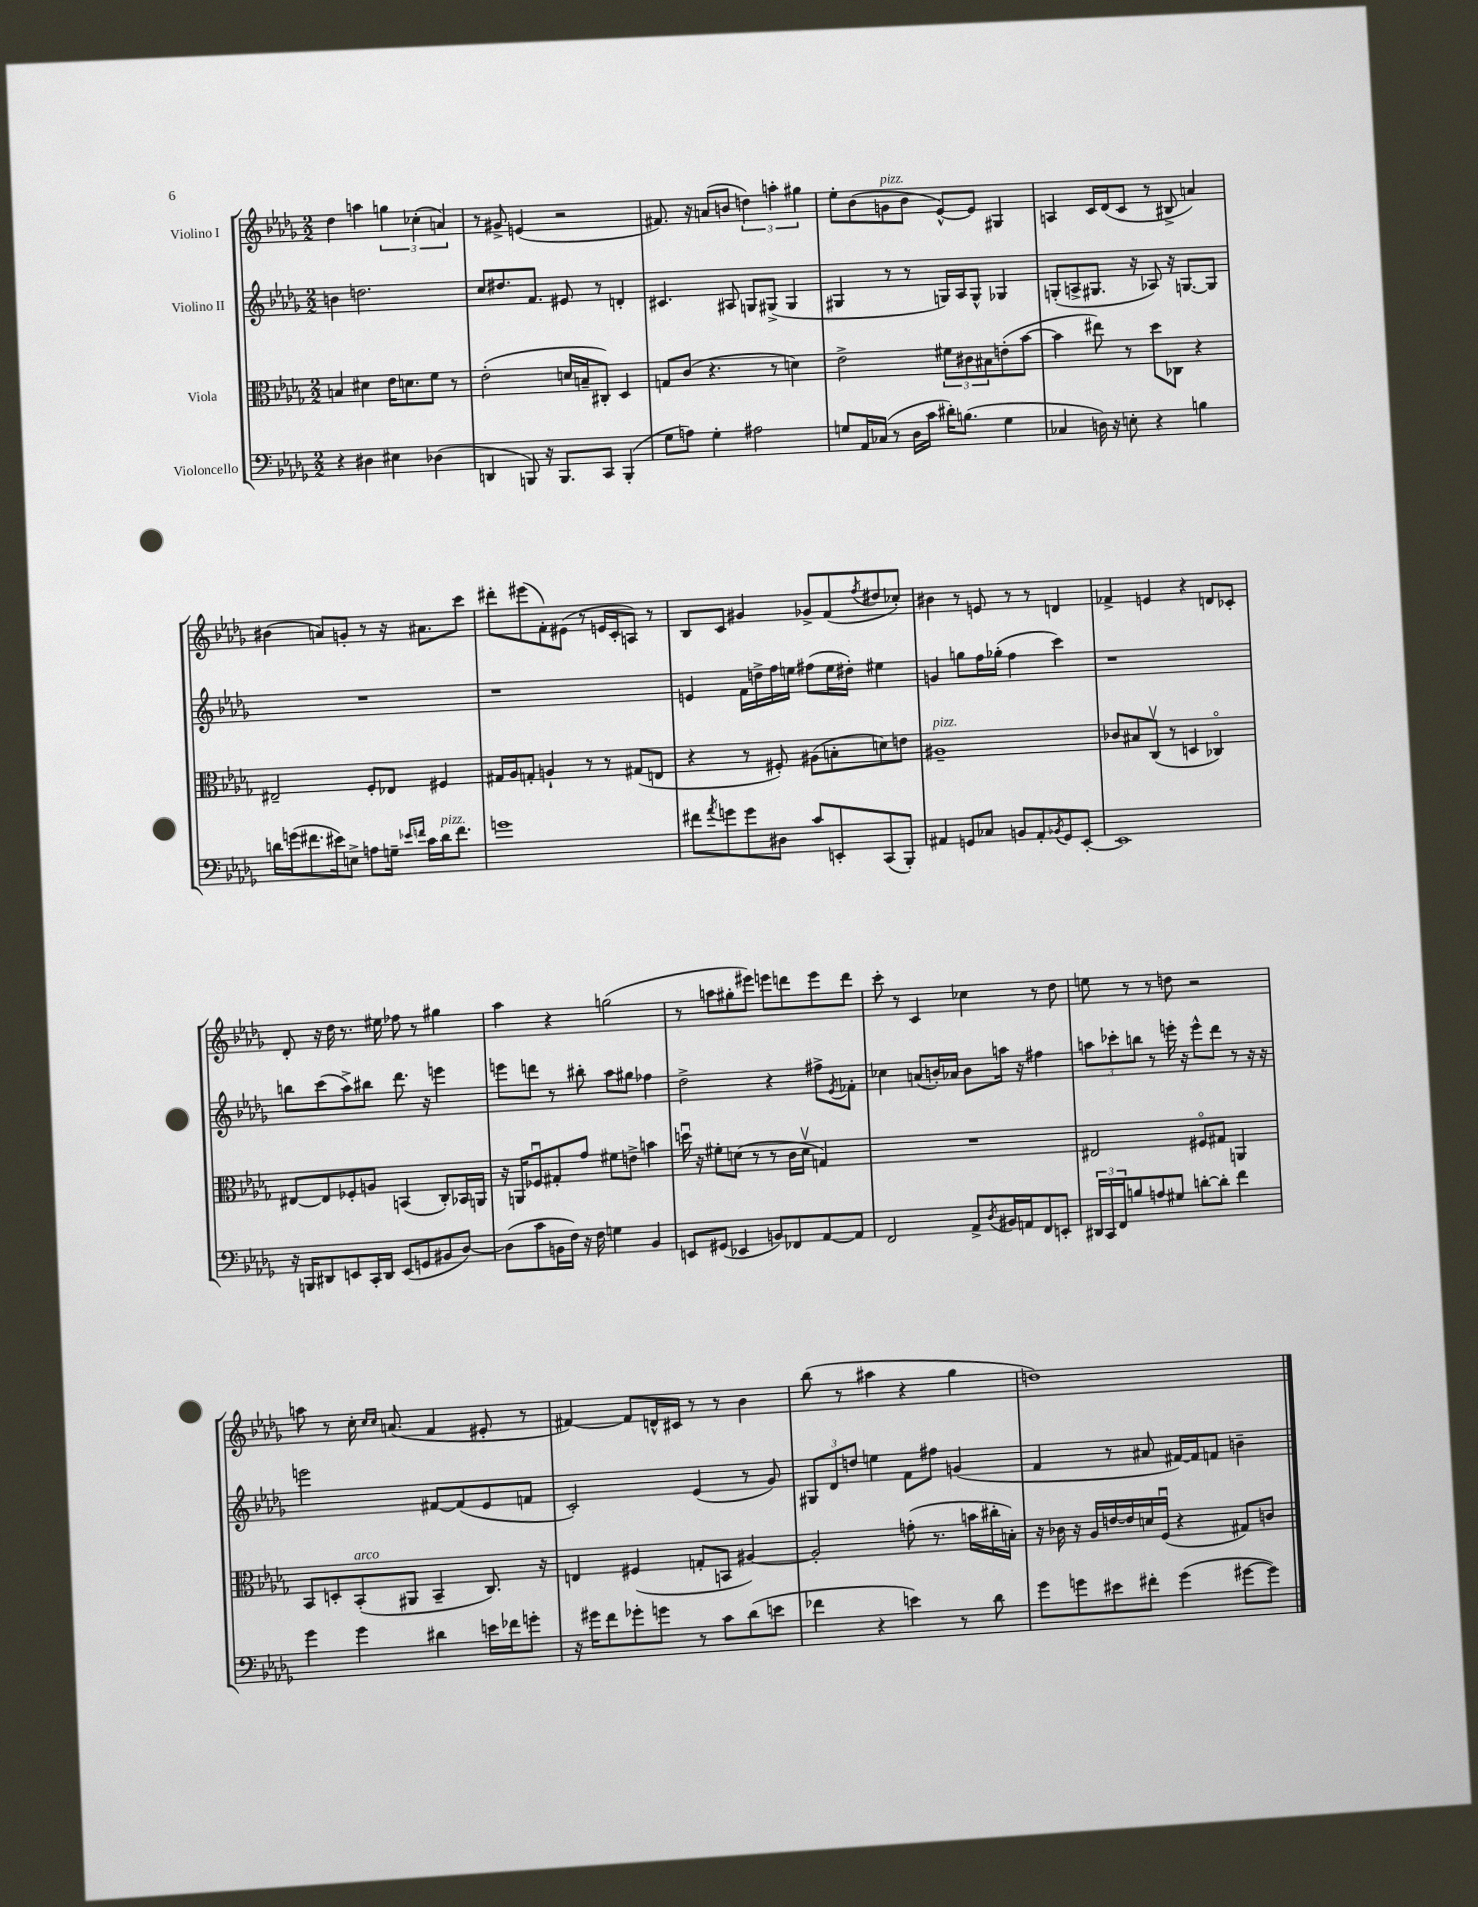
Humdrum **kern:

**kern	**kern	**kern	**kern
*staff4	*staff3	*staff2	*staff1
*clefF4	*clefC3	*clefG2	*clefG2
*k[b-e-a-d-g-]	*k[b-e-a-d-g-]	*k[b-e-a-d-g-]	*k[b-e-a-d-g-]
*M2/2	*M2/2	*M2/2	*M2/2
4r	4B	4b	4dd-
4D#	4d#	2.dd	4aa
4E#	16e-	.	6gg
.	8.d	.	.
.	.	.	(6cc-'
(4D-	8f	.	.
.	.	.	6a)
.	8r	.	.
=	=	=	=
4DD	(2e-'	8cc	8r
.	.	8.dd#	8g#^
8BBB)	.	.	(4e
.	.	8.f	.
16r	.	.	.
8.BBB	.	.	.
.	16d	8e#	2r
.	16B~	.	.
8CC	8C#')	8r	.
(4BBB'	4D-	4d'	.
=	=	=	=
8G-	8G	4.c#	8.f#)
8A)	(8c	.	.
.	.	.	16r
4G-'	4.r	.	(8a
.	.	8A#	8b
2A#	.	8G	6dd)
.	8r	(8G#^	.
.	.	.	6aa'
.	4d)	4G#	.
.	.	.	6gg#
=	=	=	=
8G	2e-^	4G#	8ee-'
16AA-	.	.	(8b-
(16C-	.	.	.
8r	.	8r	8g
16D-	.	8r	8b-
16c	.	.	.
16d#')	12f#	16G)	[8e-^^)
(8.B	.	16A-	.
.	12c#	.	.
.	.	8G^^	8e-]
.	12B#	.	.
4G	(8e'	4G-	4G#
.	[8b-	.	.
=	=	=	=
4C-	4b-]	(8G'	4A
.	.	8A^	.
16D)	8ee#)	8.G#	16c
16r	.	.	(16d-
8E'	8r	.	8c
.	.	16r	.
4r	8dd-	8A-)	8r
.	8C-	16r	8B#^
.	.	[8.G	.
4B	4r	.	4a)
.	.	8G]	.
=	=	=	=
16d	2E#~	1r	(4b#
(16g	.	.	.
8.f#	.	.	.
.	.	.	8a)
16e#)	.	.	.
8E^	.	.	8g'
8A	8F'	.	8r
16G~	8E-	.	16r
16qqe-	.	.	.
16qqf	.	.	.
16c	.	.	8.a#
16d	4F#	.	.
8.f	.	.	.
.	.	.	8ccc
=	=	=	=
1g	16G#	1r	8ddd#'
.	16A-	.	.
.	8G'	.	(8eee#
.	4A`	.	8f')
.	.	.	(8e#
.	8r	.	8r
.	8r	.	16e
.	.	.	16c'
.	(8G#	.	8A)
.	8E	.	8r
=	=	=	=
8f#	4r	4e	8B-
8qa-	.	.	.
8g	.	.	8c
8g	8r	16f	4g#
.	.	16dd^	.
8D#	8F#')	16ff	.
.	.	16ee	.
8c	(8A#	(8ff#	8g-^
8EE'	8B'	16ee	(8f
.	.	16dd#')	.
.	.	.	8qff
(8CC	8d)	4ee#	8dd#
8BBB-')	8e	.	8cc-')
=	=	=	=
4AA#	1A#~	4g	4b#
8GG	.	8gg	8r
8C-	.	16ff	8e
.	.	(16gg-'	.
8BB	.	4ff	8r
8AA#'	.	.	8r
8qBB-	.	.	.
8GG	.	4ccc)	4d
[8EE-'	.	.	.
=	=	=	=
1EE-]	8c-	1r	4f-^
.	8B#	.	.
.	(8Cv	.	4e
.	8r	.	.
.	4D	.	4r
.	4C-o)	.	8d
.	.	.	8c-'
=	=	=	=
16r	[8E#	8bb	8d-'
16BBB	.	.	.
8DD#	8E#]	(8ccc	16r
.	.	.	16dd-
8EE	8F-'	8aa-^)	8.r
16CC'	8A	8bb#	.
16DD#	.	.	16ee#
(8EE	(4BB	8.ddd-	8ff-
8GG	.	.	8r
.	.	16r	.
8BB#	8C')	4eee	4gg#
[8D-)	16BB-	.	.
.	16AA	.	.
=	=	=	=
(8D-]	16r	8eee	4aa-
.	16AA	.	.
8c	8F-u	8ddd	.
16BB	8G#'	8r	4r
16F)	.	.	.
16r	8g-	8bb#'	.
16F	.	.	.
4G	8f#	8aa-	(2gg
.	8e^	8gg#	.
4BB	4b	4ff-	.
=	=	=	=
8EE	16ddu	2dd-^	8r
.	16r	.	.
(8GG#	8f#'	.	8aa
4EE-	(8d	.	8gg#'
.	8r	.	8eee#)
8BB)	8r	4r	8eee
8FF-	16c	.	8ddd
.	16dv	.	.
[8AA-	4G)	8ff#^	8eee
.	.	8qe-	.
8AA-]	.	8f-'	8ddd
=	=	=	=
2FF	1r	4cc-	8ccc'
.	.	.	8r
.	.	(8a	4c
.	.	16b')	.
.	.	16a-	.
8AA-^	.	8b	4cc-
8qD-	.	.	.
16BB#	.	16aa	.
16AA	.	16r	.
8FF	.	4ff#	8r
8EE'	.	.	8dd-
=	=	=	=
24DD#	2E#	12aa	8ee
24CC	.	.	.
24FF	.	12ccc-'	.
8B	.	.	8r
.	.	12bb	.
8A	.	8r	8r
8G#	.	16eee'	8dd
.	.	16r	.
[8d'	8F#o	8eee^^	2r
8d']	8G#	8ddd-	.
4f	4AA	8r	.
.	.	16r	.
.	.	16r	.
=	=	=	=
4g-	8BB-	2eee	8aa
.	8D'	.	8r
4g-	(8BB-'	.	16cc'
.	.	.	16qqcc
.	.	.	16qqcc
.	.	.	(8.a
.	8AA#	.	.
4d#	4BB-~	[8f#	4f
.	.	(8f#]	.
16e	8.C)	8e-	8e#'
16f-	.	.	.
8g'	.	8f	8r
.	16r	.	.
=	=	=	=
16r	4E	2c')	[4f#)
16g#	.	.	.
8f	.	.	.
8g-'	(4F#	.	8f#]
8g	.	.	16d^^
.	.	.	16c#
8r	8G'	(4e-	8r
8c	8BB	.	8r
(8d-	[4A#)	8r	4b-
8e	.	8g-)	.
=	=	=	=
4f-	2A#']	12G#	(8bb-
.	.	12d-	.
.	.	.	8r
.	.	12dd	.
4r	.	4ee	4aa#
4e)	(8g'	8f	4r
.	8.r	8ff#	.
8r	.	(4g	4gg-
.	16b	.	.
8d-	16cc#'	.	.
.	16B')	.	.
=	=	=	=
8g-	16r	4f	1dd)
.	16c-	.	.
8g	16r	.	.
.	16A-	.	.
8e#	[16e	8r	.
.	16e]	.	.
8f#'	16d	8a#	.
.	(16Fu	.	.
(4g	4r	[16f#)	.
.	.	16f#]	.
.	.	8f	.
[8g#	8G#)	4b~	.
8g#])	8c	.	.
==	==	==	==
*-	*-	*-	*-
